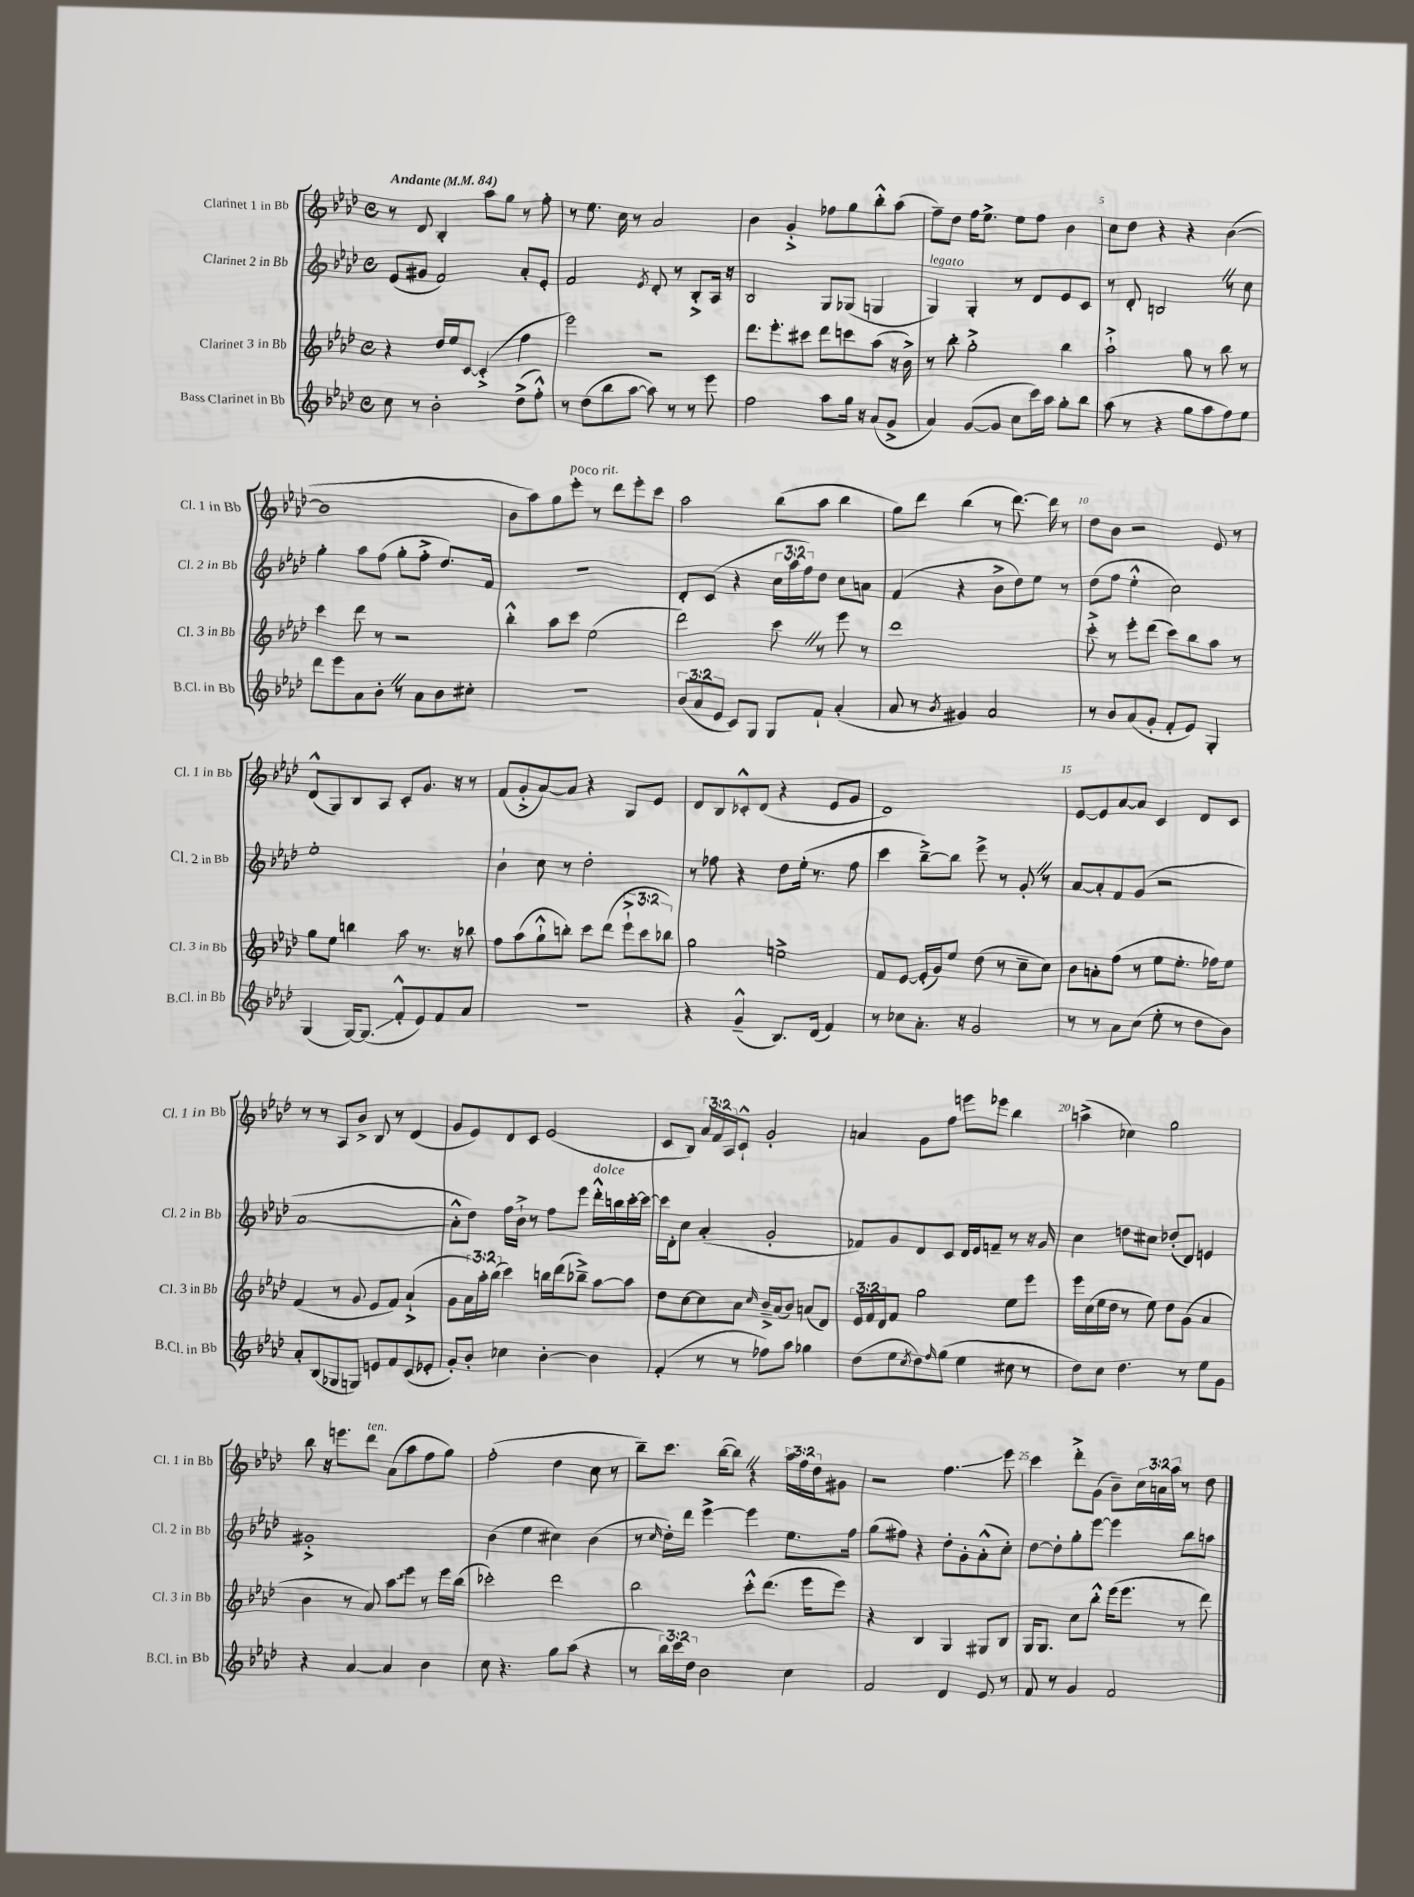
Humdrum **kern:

**kern	**kern	**kern	**kern
*staff4	*staff3	*staff2	*staff1
*clefG2	*clefG2	*clefG2	*clefG2
*k[b-e-a-d-]	*k[b-e-a-d-]	*k[b-e-a-d-]	*k[b-e-a-d-]
*M4/4	*M4/4	*M4/4	*M4/4
*met(c)	*met(c)	*met(c)	*met(c)
*MM84	*MM84	*MM84	*MM84
8cc	4r	(8e-	8r
8r	.	8g#	8d-
2b-'	16dd-	2f)	4B-'
.	16ee-	.	.
.	[8c	.	.
.	(4c'^]	.	8aa-
.	.	.	8gg
(8dd-^	4ff	8a-'	8r
8ff'^^)	.	8e-'	8ff'
=	=	=	=
8r	2eee-)	2f	8r
(8dd-	.	.	8.ee-
8bb-	.	.	.
.	.	.	16cc
[8aa-	.	.	8r
.	.	8qe-	.
8aa-])	2r	8d-'	2a-
8r	.	8r	.
8r	.	8B-'^	.
8eee-	.	16A-	.
.	.	16r	.
=	=	=	=
2ff	8.ddd-	2B-	4b-
.	8.eee-'	.	.
.	.	.	4g'^
.	8ccc#	.	.
8aa-	8ddd-	8G	8ff-
16gg	8ccc	(8G-	8gg
16r	.	.	.
(8a-	(8aa-	4G	8bb-'^^
8g^	16r	.	(8aa-
.	16b-^)	.	.
=	=	=	=
4a-)	8r	4G)	8ff~)
.	8bb-'	.	8dd-
([8g	2gg'^	4G'	16ff
.	.	.	8.ee-^
8g]	.	.	.
8cc	.	8r	8ee-
16ccc)	.	8d-	8ff
16aa-	.	.	.
8gg'	4bb-	8e-	4b-
8bb-	.	8c	.
=	=	=	=
(8aa-	2aa-`^	8r	8cc
8r	.	8d-'	8dd-
4r	.	2B	4r
8gg	8gg	.	4r
8aa-	8r	.	.
8ff)	8bb-	8r	([4b-
8ee-	8r	8cc	.
=	=	=	=
8ddd-	4ccc	4gg'	1b-]
8eee-	.	.	.
8a-	8ddd-	8aa-	.
8b-'	8r	(8ff	.
8r	2r	8gg'	.
8a-	.	8ff'^	.
8b-	.	8.dd-)	.
8cc#'	.	.	.
.	.	16f	.
=	=	=	=
1r	4bb-'^^	1r	8b-
.	.	.	8aa-)
.	8aa-	.	8gg
.	8ccc	.	8eee-'
.	(2ee-	.	8r
.	.	.	8ddd-
.	.	.	8eee-'
.	.	.	8ccc
=	=	=	=
(12b-	2ddd-)	8d-'	2aa-
12a-	.	.	.
.	.	(8c	.
12e-	.	.	.
8c)	.	4r	.
8G	.	.	.
8G	8ccc	24cc	(8bb-
.	.	24aa-	.
.	.	24ff)	.
8f`	8r	8dd-	8aa-
(4a-'	8eee-	8cc	4bb-
.	8r	8a	.
=	=	=	=
8a-	1ddd-	(4f	8gg)
8r	.	.	8ddd-
8qb-	.	.	.
4g#)	.	4r	(4bb-
2a-	.	8b-^	8r
.	.	8dd-)	[8.ddd-)
.	.	8ee-	.
.	.	.	16ddd-]
.	.	8r	8r
=	=	=	=
8r	8ccc'^	(8dd-	8dd-
8b-	8r	8ff	8b-
(8a-	8eee-'	4ee-'^^	2r
8g'	(8ddd-	.	.
8f'	8ccc)	2cc)	.
8e-)	8bb-	.	.
4G'	8aa-	.	8e-
.	8r	.	8r
=	=	=	=
(4G	8gg	1ee-'	(8d-^^
.	8ee-	.	8G)
[16G)	4bb	.	8B-
(8.G]	.	.	.
.	.	.	8A-
8f'^^	8aa-	.	8c'
8e-)	8.r	.	8.g
8f	.	.	.
.	16r	.	16r
8a-	8bb-	.	8r
=	=	=	=
1r	8ff	4b-`	(8f
.	(8aa-	.	8g'^
.	8gg`^^	8cc	[8a-)
.	8bb')	8r	8a-]
.	8ccc	2dd-'	4r
.	(8ddd-	.	.
.	12eee-`^	.	8G
.	12ccc	.	.
.	.	.	8e-
.	12bb-)	.	.
=	=	=	=
4r	2gg	8r	8d-
.	.	8ff-	8B-
(4g~^^	.	4r	8c-'^^
.	.	.	(8d-
8.B-)	2ee^	8dd-	4r
.	.	(16ee-'	.
(16d-	.	8.r	.
4f)	.	.	8e-
.	.	8ff-	8g
=	=	=	=
8r	8f	4ccc	1d-)
8cc-	[8e-	.	.
8.a-'	(16e-']	[8bb-~^)	.
.	16g)	.	.
.	8ee-	8bb-]	.
16r	.	.	.
2g	(8dd-	8eee-^	.
.	8r	8r	.
.	8cc~	8g'	.
.	8cc)	8r	.
=	=	=	=
8r	8b-	[8a-	[8e-
8r	8a'	8a-']	8e-]
8a-	(8ff	8f	[8a-
(8cc	8r	(8g	8a-]
8ee-'	8ee-	2r	4c
8r	8.ee-'	.	.
8dd-	.	.	8d-
.	16ff-)	.	.
8b-)	8ee-	.	8c
=	=	=	=
8a-'	(4f	[1a-	8r
(8B-	.	.	8r
8G-	8r	.	8A-
8G)	8g	.	8b-^
8e	8e-	.	8B-
8f	8f)	.	8r
(8c	(4a-`^	.	(4d-
8e-'	.	.	.
=	=	=	=
8g')	8g	8a-'^^]	8g
8b-'	24a-)	8dd-)	8e-)
.	24aa-'	.	.
.	(24bb-	.	.
4cc-	4ccc)	16ff	8d-
.	.	16b-`^	.
.	.	8r	8c
[4b-'	16bb	8ff	(2e-
.	(16ddd-	.	.
.	8bb-~^)	8eee-	.
4b-]	[8aa-	16ddd-'^^	.
.	.	16bb	.
.	8aa-]	[16ccc'	.
.	.	16ccc_	.
=	=	=	=
(4f'	8dd-	16ccc]	8c
.	.	16d-'	.
.	[8cc	8cc	8B-)
8r	8cc]	(4a-'	24a-
.	.	.	24f
.	.	.	24A-
8r	8a-	.	8c`^^
.	16qqcc	.	.
8ff-)	16b-~^	2g'	2g'
.	(16a-	.	.
8aa-	8b-)	.	.
4gg-	(8a	.	.
.	8d-)	.	.
=	=	=	=
(8dd-	24e-	8f-)	4a
.	24f	.	.
.	24d-	.	.
8ee-	8f	8g	.
8qcc	.	.	.
8dd-)	2gg	8d-	8g
16qqff	.	.	.
(8gg	.	8c	8ff
4ee-	.	16d-	8eee
.	.	16e-	.
.	.	8f~	8eee-
8cc#	8ee-	8r	4bb-
8r	8eee-	16r	.
.	.	16g	.
=	=	=	=
8dd-)	16eee-	4cc	(4aa^
.	(16cc	.	.
8cc	16ee-	.	.
.	16dd-	.	.
4.dd-	8r	8dd	4cc-)
.	8ee-)	8cc#	.
.	8dd-	(8dd-'	2gg
8r	(8g	8d-)	.
8ee-	4a-	4e	.
8g	.	.	.
=	=	=	=
4r	4b-	1g#'^	8bb-
.	.	.	16r
.	.	.	8.eee
[4a-	8r	.	.
.	8a-)	.	8ddd-
4a-]	8aa-	.	(8a-
.	8eee-	.	8aa-
4b-	8r	.	8ff
.	16eee-	.	8gg)
.	(16bb-	.	.
=	=	=	=
8cc	2ccc-')	(4b-	(2ff'
4.r	.	.	.
.	.	4ee-	.
8gg	2ddd-	4cc#)	4dd-
(8aa-	.	.	.
4r	.	(4b-	8cc
.	.	.	8r
=	=	=	=
8r	2bb-	8r	8bb-~)
.	.	16qqcc	.
24bb-)	.	16dd-')	8.ccc
24ccc	.	.	.
.	.	16ddd-	.
24dd-	.	.	.
2b-	.	[4eee-^	.
.	.	.	([16bb-
.	.	.	8bb-])
.	8ccc'^^	4eee-]	4r
.	(8.ddd-	.	.
4cc	.	8.ee-	24aa-
.	.	.	24ff
.	16eee-	.	.
.	.	.	24dd-
.	8eee-)	.	8g#
.	.	16ff	.
=	=	=	=
2f	4r	(8gg	2r
.	.	8ff#)	.
.	4B-	4r	.
4d-	4G	8dd-'	4.ff
.	.	8g'	.
8e-	8G#	(8a-'^^	.
8r	8B-	8cc')	8eee-
=	=	=	=
8f	16G	[8dd-	4ccc
.	8.G	.	.
8r	.	8dd-']	.
4g	8cc	8gg'	8ddd-'^
.	8bb-'^^	[8eee-	(8g
2f	(16eee-	4eee-]	8b-~)
.	8.eee-	.	.
.	.	.	24cc
.	.	.	24a
.	.	.	24aa-
.	8r	8bb-	8r
.	8ddd-)	8aa	8dd-
==	==	==	==
*-	*-	*-	*-
